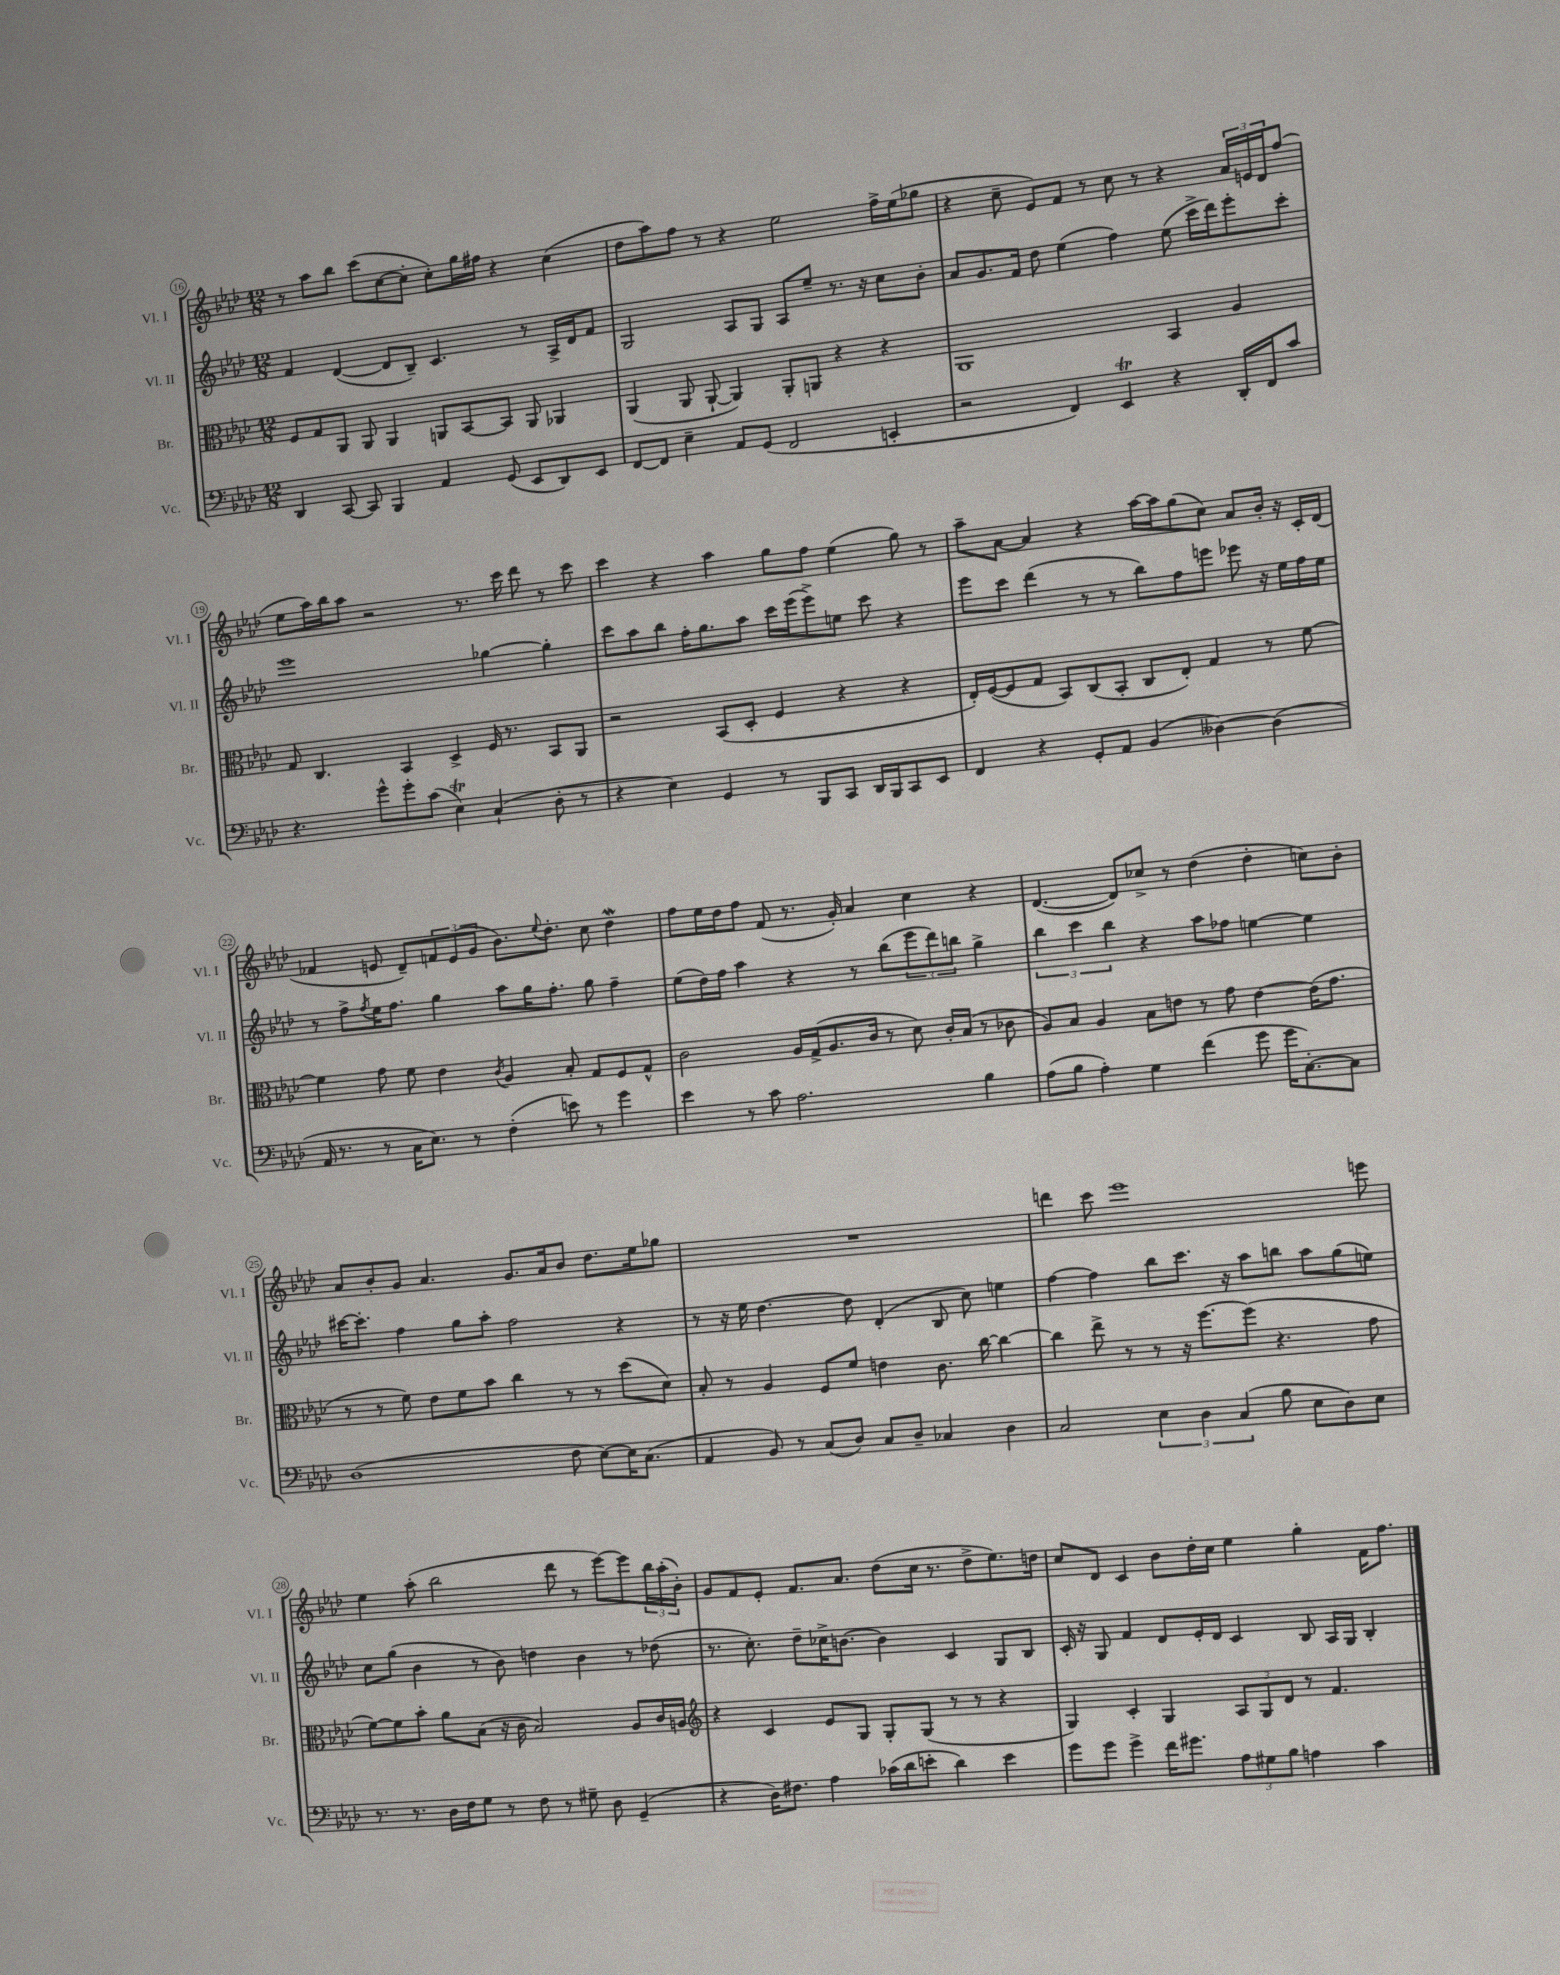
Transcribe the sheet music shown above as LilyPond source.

<<
\new StaffGroup <<
\new Staff = "s0" \with { instrumentName = "Vl. I" shortInstrumentName = "Vl. I" } {
    \clef treble \key aes \major \numericTimeSignature \time 12/8
    r8 aes''8 bes''8 c'''8( c''8~ c''8-. c''8-.) g''16 fis''16 r4 c''4( |
    des''8 aes''8) f''8 r8 r4 ees''2 f''16-> ees''16( ges''8 |
    r4 c''8-- ees'8) f'8 r8 c''8 r8 r4 \tuplet 3/2 { aes'16 e'16 des'16 } f''8( |
    ees''8 aes''16) bes''16 aes''8 r2 r8. c'''16 des'''8 r8 c'''8 |
    c'''4 r4 aes''4 g''8 f''8 ees''4( g''8) r8 |
    aes''8-- aes'8~ aes'4 r4 aes''16~ aes''16 g''8( c''8) aes'8 bes'16-. r16 c'16-. des'16( |
    fes'4 e'8 des'8--) \tuplet 3/2 { f'8 e'8( g'8 } bes'8.) \appoggiatura { ees''8 } des''8.-. c''8 des''4\mordent |
    f''8 ees''16 des''16 f''8 f'8( r8. g'16-.) aes'4 c''4 r4 |
    des'4.~( des'8) ces''8-> r8 des''4( des''4-. c''8) bes'8-. |
    aes'8 bes'8-. g'8 aes'4. g'8. aes'16 bes'8 des''8. ees''16 ges''8 |
    R1. |
    d'''4 c'''8 ees'''1 e'''8 |
    ees''4 aes''8-.( bes''2 des'''8 r8 ees'''8~) ees'''8 \tuplet 3/2 { bes''16 aes''16-.( bes'16-.) } |
    g'8 f'8 ees'8-. f'8. aes'8. des''8( c''16 r8. des''8-> ees''8.) d''16 |
    c''8 des'8 c'4 bes'8 des''16-. c''16 ees''4 g''4-. f'16 f''8. \bar "|." |
}
\new Staff = "s1" \with { instrumentName = "Vl. II" shortInstrumentName = "Vl. II" } {
    \clef treble \key aes \major \numericTimeSignature \time 12/8
    f'4 des'4~( des'8 bes8--) c'4. r8 aes16-> des'16 f'8 |
    g2 aes8 g8 aes8 ees''8-- r8. r16 c''8 bes'8-. |
    aes'8 g'8. f'16 des''8 ees''4( f''4) ees''8( c'''16-> des'''16) ees'''8-. c'''8-. |
    ees'''1 ges''4~ ges''4-. |
    c'''8 aes''8 bes''8 f''16-. g''8. aes''8 c'''16 ees'''16( ees'''8->) e''8 c'''8 r4 |
    ees'''8 c'''8 des'''4( r8 r8 bes''8) f''8 e'''8 ees'''8 r16 ees''16 f''16 ees''16 |
    r8 f''8-> \acciaccatura { f''8 } ees''16 f''8. g''4 aes''8 g''16 f''8.-. g''8 f''4-- |
    ees''8( des''16) f''16 aes''4 r4 r8 bes''8( \tuplet 3/2 { ees'''8 des'''8) b''8 } g''4-> |
    \tuplet 3/2 { bes''4 c'''4 bes''4 } r4 aes''8 fes''8 e''4~ e''4 |
    cis'''16~ cis'''8.-. f''4 g''8 aes''8-. f''2 r4 |
    r8 r16 ees''16 des''4.~ des''8 des'4-.( bes8 c''8) e''4 |
    f''4~ f''4 bes''8 c'''8. r16 aes''8 b''8 aes''8 g''8( e''8) |
    c''8 g''8( bes'4 r8 bes'8) d''4 bes'4 r8 des''8( |
    r8. c''8.-.) des''8-- ces''16-> b'8.~ b'4 c'4 g8 bes8 |
    c'16-. r16 g8 f'4 des'8 ees'16-. des'16 c'4 bes8 aes16 g16 bes4-. \bar "|." |
}
\new Staff = "s2" \with { instrumentName = "Br." shortInstrumentName = "Br." } {
    \clef alto \key aes \major \numericTimeSignature \time 12/8
    f8 g8 aes,8 aes,8 aes,4 a,8 bes,8~ bes,8 a,8 aes,4 |
    aes,4( aes,8 aes,8~-! aes,4) aes,8-. a,8 r4 r4 |
    aes,1 bes,4 aes4 |
    g8 c4. bes,4 des4-> f16 r8. bes,8 aes,8 |
    r2 bes,8( des8-. f4 r4 r4 |
    ees16-.) f16~( f8 g8 bes,8) c8( bes,8-. c8 ees8-.) g4 r8 f'8~ |
    f'4 g'8 f'8 ees'4 \acciaccatura { c'8 } aes4 bes8-. g8 f8 g8-^ |
    c'2 aes16 g16->( aes8. c'16 r8 des'8) c'16-. bes16( r8 ces'8 |
    aes8) bes8 aes4 bes8 e'8 r8 g'8 e'4~ e'16( g'8. |
    r8 r8 f'8) ees'8 f'8 bes'8 c''4 r8 r8 des''8( des'8) |
    bes8-. r8 aes4 f8 f'8 e'4 c'8. c''16~ c''4~ |
    c''4 ees''8-> r8 r8 r16 f''8.~ f''8( r4. g'8 |
    f'8~) f'8 bes'8-. aes'8 bes8( r16 c'16 bes2) aes8 c'16 a16 |
    \clef treble r4 c'4 ees'8 g8 g8-. g8( r8 r8 r4 |
    g4) c'4-. g4 \tuplet 3/2 { aes8 g8 des'8 } r8 f'4. \bar "|." |
}
\new Staff = "s3" \with { instrumentName = "Vc." shortInstrumentName = "Vc." } {
    \clef bass \key aes \major \numericTimeSignature \time 12/8
    des,4 c,8~ c,8 bes,,4 aes,4 g,8( ees,8 des,8) ees,8 |
    f,8~ f,8 ees4-- aes,8 g,8( f,2 e,4-. |
    r2 f,4) ees,4\trill r4 des,16-. f,16 c'8 |
    r4. g'8-^ g'8-. c'8( ees4\trill) c4-!( des8-. r8 |
    r4 ees4) g,4 r8 bes,,8 c,8 des,16 bes,,16 c,8 ees,8 |
    f,4 r4 g,8-. aes,8 bes,4( deses4~) deses4( |
    aes,16 r8. r8 c16 ees8.) r8 f4-.( e'8) r8 g'4 |
    ees'4 r8 c'8 aes2. bes4 |
    aes8( bes8 aes4-.) g4 f'4( g'8 g'16 c8.~-.) c8 |
    des1( f8 ees8~) ees16 c8.( |
    aes,4 bes,8) r8 c8( des8) c8 des8-- ces4 des4 |
    c2 \tuplet 3/2 { ees4 des4 c4( } bes8 ees8 des8) ees8 |
    r8. r8. des16 f16 g8 r8 f8 r8 gis8-- des8 g,4--( |
    r4 des16) fis8. aes4 ces'16( des'16 e'8-. des'4) e'4 |
    g'8 g'8 g'4-> f'16 gis'8. \tuplet 3/2 { aes8 gis8 bes8 } a4 c'4 \bar "|." |
}
>>
>>
\layout { \context { \Score currentBarNumber = #16 \override BarNumber.stencil = #(make-stencil-circler 0.1 0.3 ly:text-interface::print) } }
